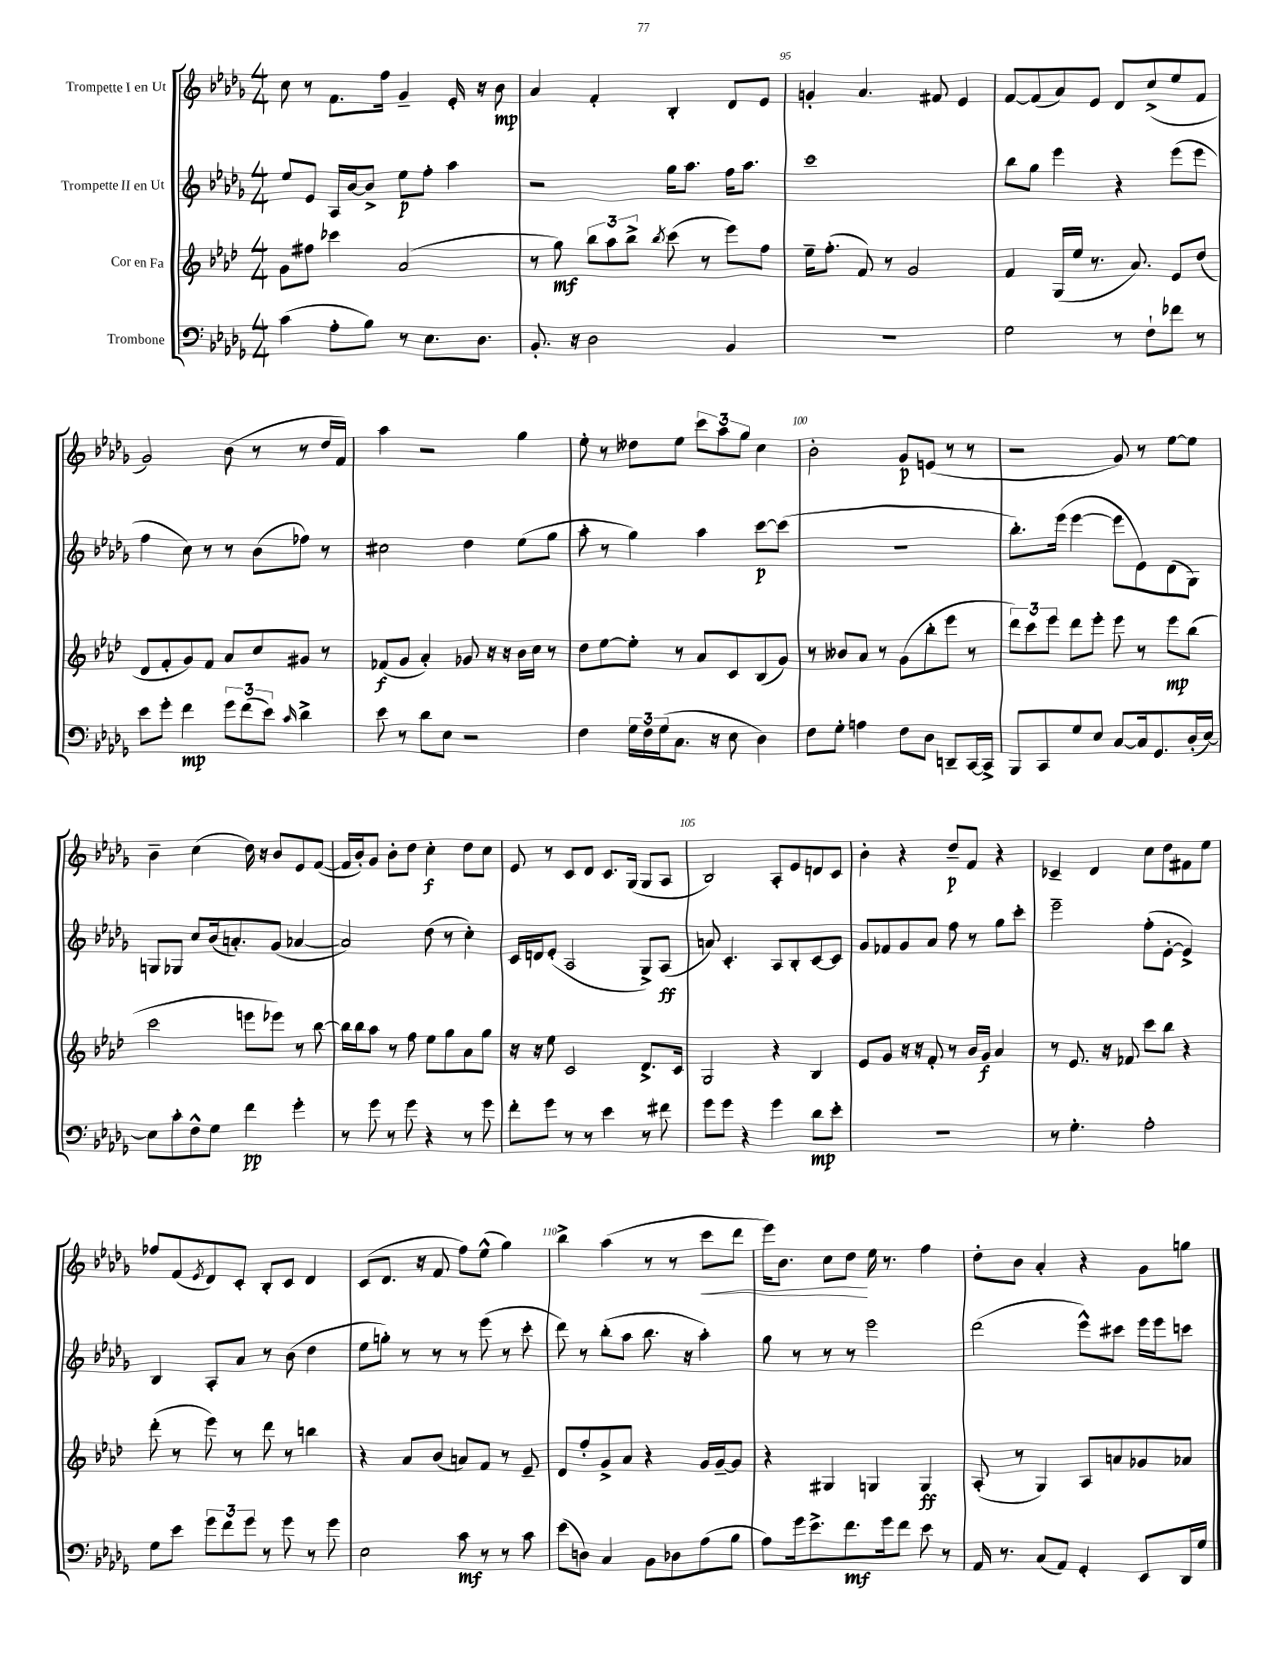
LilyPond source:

<<
\new StaffGroup <<
\new Staff = "s0" \with { instrumentName = "Trompette I en Ut" } {
    \clef treble \key des \major \numericTimeSignature \time 4/4
    c''8 r8 f'8. f''16 ges'4-- ees'16-. r16 bes'8\mp |
    aes'4 f'4-. bes4-. des'8 ees'8 |
    g'4-. aes'4. fis'8 ees'4 |
    f'8~ f'8( aes'8) ees'8 des'8 c''8->( ees''8 f'8 |
    ges'2) bes'8( r8 r8 des''16 f'16) |
    aes''4 r2 ges''4 |
    ees''8-. r8 deses''8 ees''8 \tuplet 3/2 { c'''8 aes''8 ges''8 } c''4 |
    bes'2-. ges'8\p e'8( r8 r8 |
    r2 ges'8) r8 ees''8~ ees''8 |
    bes'4-- c''4( des''16) r16 bes'8 ees'8 f'8~( |
    f'16 bes'16-.) ges'8 bes'8-. des''8 c''4-.\f des''8 c''8 |
    ees'8 r8 c'8 des'8 c'8. ges16( ges8 aes8 |
    bes2) aes8-. ees'8 d'8 c'8 |
    bes'4-. r4 des''8--\p f'8 r4 |
    ces'4-- des'4 c''8 des''8 fis'8 ees''8 |
    fes''8 f'8( \acciaccatura { ees'8 } des'8) c'8-. bes8-. c'8 des'4 |
    c'8( des'8. r16 f'8 f''8) ees''8-^( ges''4) |
    bes''4-> aes''4( r8 r8 c'''8\< des'''8 |
    ees'''16) bes'8. c''8 des''8\! ees''16 r8. f''4 |
    des''8-. bes'8 aes'4-. r4 ges'8 g''8 \bar "|." |
}
\new Staff = "s1" \with { instrumentName = "Trompette II en Ut" } {
    \clef treble \key des \major \numericTimeSignature \time 4/4
    ees''8 ees'8 aes16 bes'16~ bes'8-> ees''8\p f''8-. aes''4 |
    r2 ges''16 aes''8. f''16 aes''8. |
    c'''1 |
    bes''8 ges''8 ees'''4 r4 ees'''8( ees'''8 |
    f''4 c''8) r8 r8 bes'8( fes''8) r8 |
    cis''2 des''4 ees''8( ges''8 |
    aes''8-. r8 ges''4) aes''4 c'''8~\p c'''8( |
    R1 |
    bes''8.-.) ees'''16( ees'''4~ ees'''8 ees'8) des'8( ges8) |
    g8 ges8 c''8 bes'16( a'8.-.) ges'8( aes'4~ |
    aes'2) des''8( r8 c''4-.) |
    c'16 d'16 ees'8-.( aes2 ges8->) aes8\ff( |
    a'8) c'4.-. aes8 bes8-. c'8~ c'8 |
    ges'8 fes'8 ges'8 aes'8 f''8 r8 ges''8 c'''8-. |
    ees'''2-- f''8-.( ees'8~-. ees'4->) |
    bes4 aes8-. aes'8 r8 bes'8( des''4 |
    ees''8 g''8-.) r8 r8 r8 ees'''8( r8 c'''8-. |
    des'''8) r8 bes''8-.( aes''8 bes''8. r16 aes''4-.) |
    ges''8 r8 r8 r8 ees'''2 |
    des'''2( ees'''8-^) cis'''8 ees'''16 ees'''16 c'''8 \bar "|." |
}
\new Staff = "s2" \with { instrumentName = "Cor en Fa" } {
    \clef treble \key aes \major \numericTimeSignature \time 4/4
    g'8 fis''8 ces'''4 aes'2( |
    r8 g''8\mf) \tuplet 3/2 { bes''8 aes''8 bes''8-> } \acciaccatura { bes''8 } c'''8( r8 ees'''8) f''8 |
    ees''16-- f''8.-.( f'8) r8 g'2 |
    f'4 g16( ees''16 r8. aes'8.) ees'8 des''8( |
    des'8 f'8-. g'8) f'8 aes'8 c''8 gis'8 r8 |
    fes'8\f( g'8 aes'4-.) ges'8 r16 r16 bes'16 c''16 r8 |
    des''8 ees''8~ ees''8-. r8 aes'8 c'8 bes8( g'8) |
    r8 beses'8 aes'8 r8 g'8( bes''8-. ees'''8 r8 |
    \tuplet 3/2 { des'''8) c'''8 ees'''8 } des'''8 ees'''8-. ees'''8 r8 ees'''8\mp bes''8( |
    c'''2 e'''8 ees'''8) r8 bes''8~ |
    bes''16 bes''16 aes''8 r8 f''8 ees''8 g''8 aes'8 g''8 |
    r16 r16 ees''8 c'2 des'8.-> c'16 |
    g2 r4 bes4 |
    ees'8 g'8 r16 r16 f'8-. r8 bes'16 g'16\f aes'4 |
    r8 ees'8. r16 fes'8 c'''8 bes''8 r4 |
    des'''8-.( r8 ees'''8) r8 des'''8 r8 b''4 |
    r4 aes'8 bes'8( a'8) f'8 r8 ees'8-- |
    des'8 f''8-. g'8-> aes'8 r4 g'16 g'16~-- g'8 |
    r4 gis4 g4 g4\ff |
    aes8-.( r8 g4) aes8 a'8 ges'8 aes'8 \bar "|." |
}
\new Staff = "s3" \with { instrumentName = "Trombone" } {
    \clef bass \key des \major \numericTimeSignature \time 4/4
    c'4( aes8-. bes8) r8 ees8. des8. |
    bes,8.-. r16 des2 bes,4 |
    R1 |
    ges2 r8 f8-! fes'8 r8 |
    ees'8 ges'8-. f'4\mp \tuplet 3/2 { ges'8 f'8( ees'8) } \grace { c'16 } des'4-> |
    ees'8 r8 des'8 ees8 r2 |
    f4 \tuplet 3/2 { ges16 f16 ges16( } c8. r16 ees8 des4) |
    f8 ges8-. a4 f8 des8 d,8-- c,16~ c,16-> |
    bes,,8 c,8 ges8 ees8 c8~ c16 ges,8. des16-.( ees16~) |
    ees8 c'8-. f8-^ ges8 f'4\pp ges'4-. |
    r8 ges'8 r8 ges'8 r4 r8 ges'8 |
    f'8-. ges'8 r8 r8 ees'4 r8 fis'8 |
    ges'8 ges'8 r4 ges'4 des'8\mp ees'8-. |
    R1 |
    r8 ges4.-. aes2-. |
    ges8 ees'8 \tuplet 3/2 { ges'8 f'8 ges'8 } r8 ges'8 r8 ges'8 |
    ees2 c'8\mf r8 r8 c'8 |
    ees'8( d8) c4 bes,8 des8 aes8( bes8 |
    aes8) ges'16 ees'8.-> f'8.\mf ges'16 f'8 ees'8 r8 |
    aes,16 r8. c8( aes,8) ges,4-. ees,8 des,16 ges16 \bar "|." |
}
>>
>>
\layout { \context { \Score currentBarNumber = #93 \override BarNumber.break-visibility = ##(#f #t #t) barNumberVisibility = #(every-nth-bar-number-visible 5) } }
